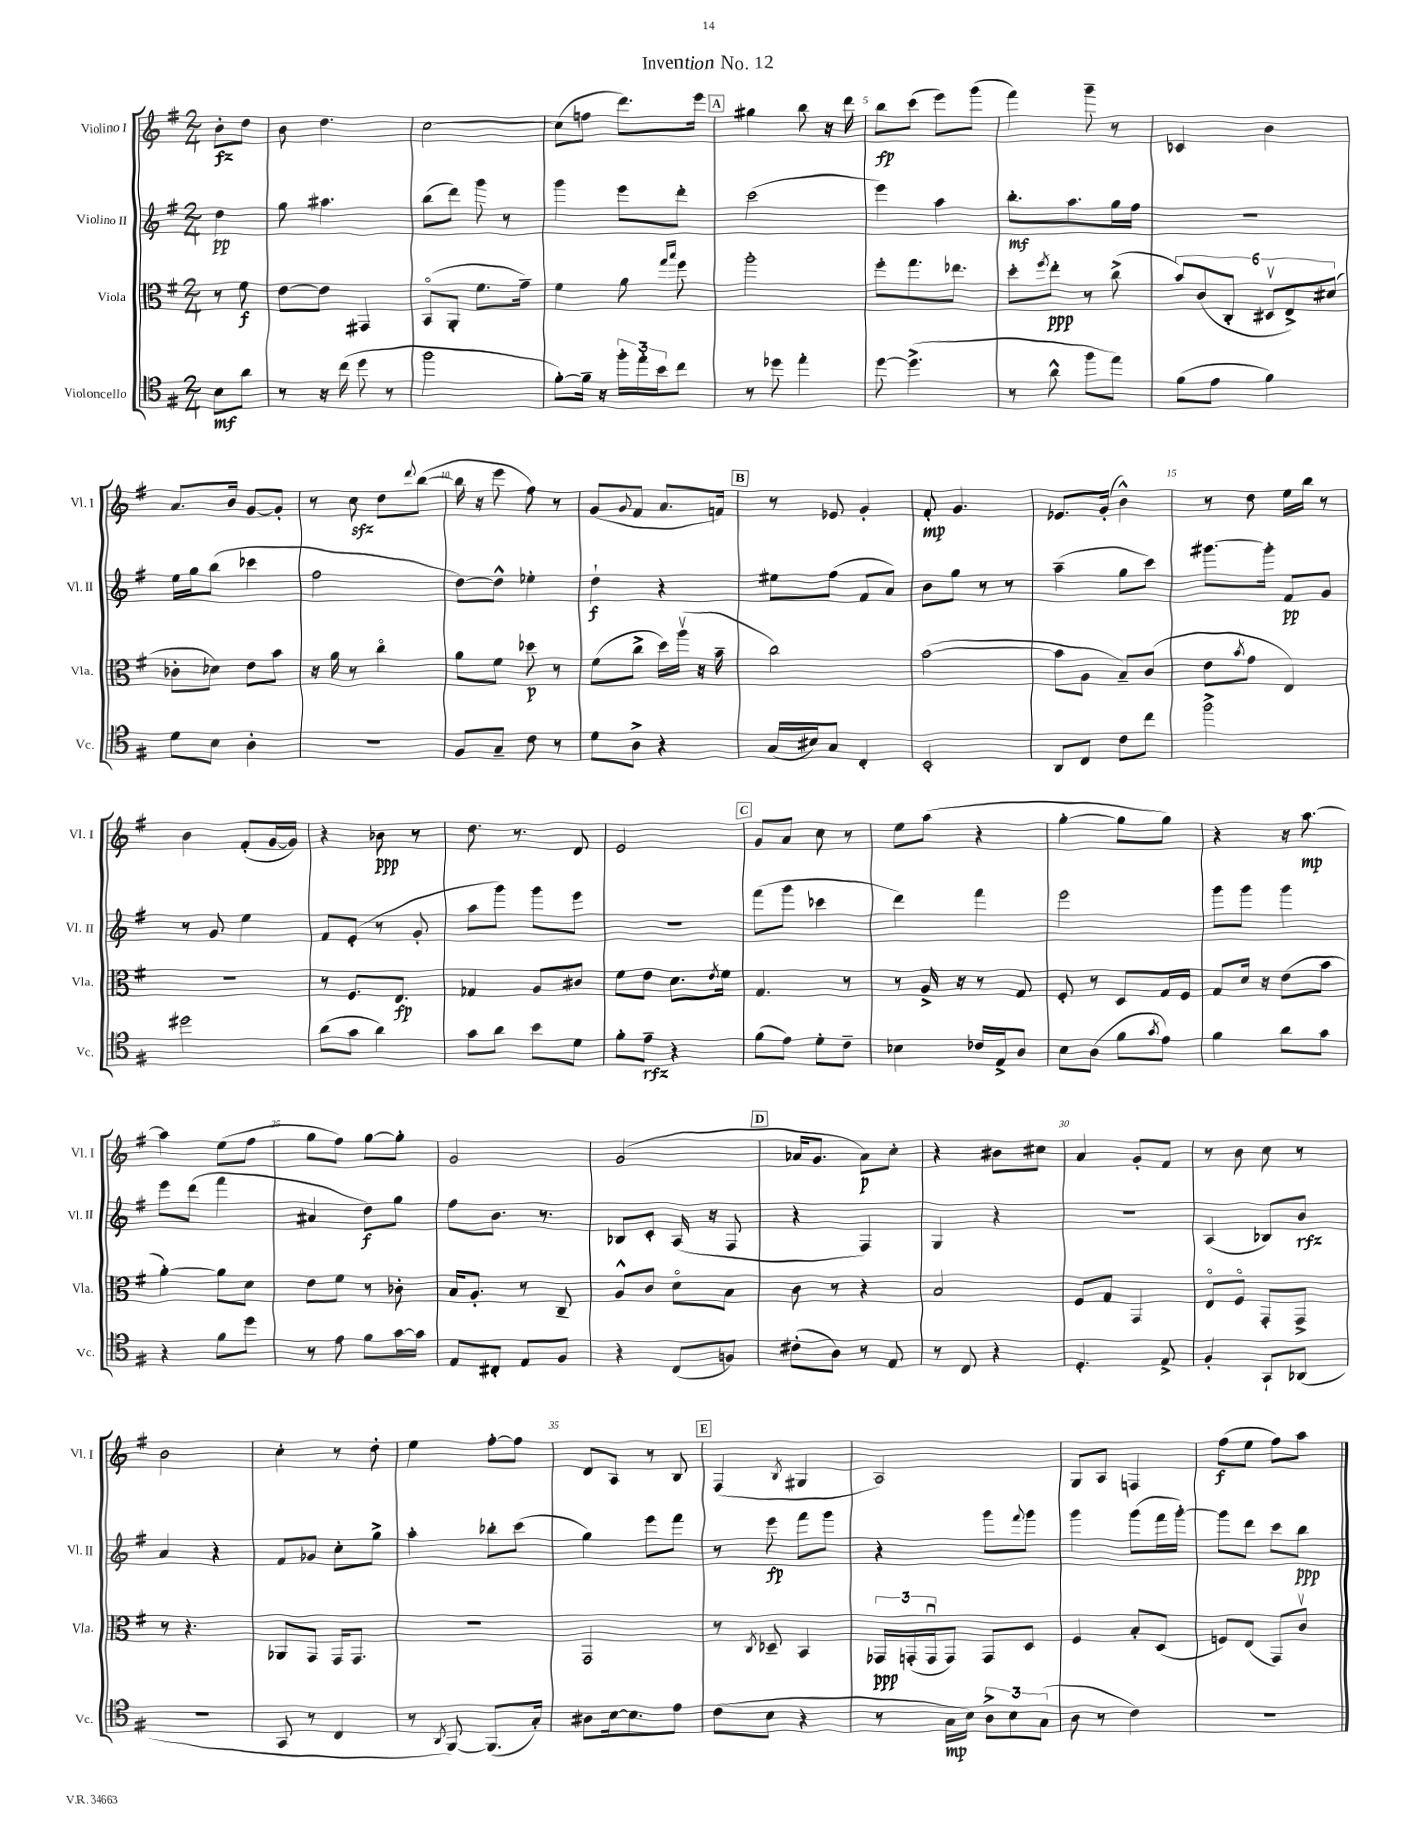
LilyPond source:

\header { title = "Invention No. 12" }
<<
\new StaffGroup <<
\new Staff = "s0" \with { instrumentName = "Violino I" shortInstrumentName = "Vl. I" } {
    \clef treble \key g \major \numericTimeSignature \time 2/4 \partial 4
    b'8-.\fz d''8 |
    b'8 d''4. |
    c''2~ |
    c''8( f''8 d'''8.) e'''16 |
    \mark \markup { \box "A" } gis''4 b''8 r16 d'''16 |
    b''8\fp c'''8( e'''8) g'''8( |
    fis'''4) g'''8-- r8 |
    ces'4 b'4 |
    a'8. b'16 g'8~ g'8-. |
    r8 c''8\sfz d''8 \appoggiatura { d'''8 } b''8~( |
    b''16 r16 e'''8 fis''8) r8 |
    g'8( \appoggiatura { g'8 } fis'8 a'8. f'16) |
    \mark \markup { \box "B" } r8 ees'8 g'4-. |
    fis'8-.\mp g'4. |
    ees'8. g'16-.( b'4-^) |
    r8 d''8 e''16 b''16 r8 |
    b'4 fis'8-.( g'16~ g'16) |
    r4 bes'8\ppp r8 |
    d''8. r8. d'8 |
    e'2 |
    \mark \markup { \box "C" } g'8 a'8 c''8 r8 |
    e''8 a''8( r4 |
    g''4~-. g''8 g''8) |
    r4 r16 a''8.~\mp |
    a''4 e''8( fis''8 |
    g''8 fis''8) g''8~ g''8-. |
    g'2 |
    g'2( |
    \mark \markup { \box "D" } aes'16 g'8. aes'8\p) c''8-. |
    r4 bis'8 cis''8 |
    a'4 g'8-. fis'8 |
    r8 b'8 c''8 r8 |
    b'2 |
    c''4-. r8 d''8-. |
    e''4 fis''8~-. fis''8 |
    d'8 a8 r8 b8 |
    \mark \markup { \box "E" } fis4( \acciaccatura { b8 } gis4 |
    a2) |
    g8 a8 f4 |
    fis''8\f( e''8 fis''8) a''8 \bar "|." |
}
\new Staff = "s1" \with { instrumentName = "Violino II" shortInstrumentName = "Vl. II" } {
    \clef treble \key g \major \numericTimeSignature \time 2/4 \partial 4
    d''4\pp |
    g''8 ais''4. |
    b''8( d'''8) g'''8 r8 |
    g'''4 e'''8 d'''8-. |
    \mark \markup { \box "A" } c'''2( |
    e'''4) a''4 |
    b''8.-.\mf a''8. g''16 fis''16 |
    r2 |
    e''16 g''16 b''8( ces'''4 |
    fis''2 |
    d''8~) d''8-^ ees''4-. |
    d''4-!\f r4 |
    \mark \markup { \box "B" } eis''8 fis''8( fis'8 a'8) |
    b'8 g''8 r8 r8 |
    a''4--( g''8 c'''8) |
    gis'''8.~ gis'''16-. fis'8\pp g'8 |
    r8 g'8 e''4 |
    fis'8 e'8-.( r8 g'8-. |
    a''8 g'''8) g'''8 e'''8 |
    R2 |
    \mark \markup { \box "C" } fis'''8( g'''8 ces'''4 |
    d'''4) fis'''4 |
    e'''2 |
    g'''8 g'''8 g'''4 |
    e'''8 d'''8( fis'''4 |
    ais'4 d''8\f) g''8 |
    fis''8 b'8. r8. |
    bes8 c'8-. a16( r16 fis8 |
    \mark \markup { \box "D" } r4 fis4) |
    g4 r4 |
    R2 |
    a4( bes8) b'8\rfz |
    a'4 r4 |
    fis'8 ges'8 c''8-. g''8-> |
    a''4-. bes''8-. c'''8( |
    g''4) e'''8 fis'''8 |
    \mark \markup { \box "E" } r8 e'''8\fp fis'''8 g'''8 |
    r4 g'''8 \appoggiatura { fis'''8 } g'''8 |
    g'''4 g'''8( fis'''16 g'''16~-.) |
    g'''8 d'''8 c'''8 b''8\ppp \bar "|." |
}
\new Staff = "s2" \with { instrumentName = "Viola" shortInstrumentName = "Vla." } {
    \clef alto \key g \major \numericTimeSignature \time 2/4 \partial 4
    r8 fis'8\f |
    e'8~ e'8 gis,4 |
    b,8\flageolet( a,8-. fis'8. g'16--) |
    fis'4 a'8 \grace { g''16 b''16 } fis''8 |
    \mark \markup { \box "A" } a''2-. |
    fis''8-. g''8. ees''8. |
    d''8-. \acciaccatura { fis''8 } e''8-.\ppp r8 c''8->( |
    \tuplet 6/4 { b'8) c'8( c8-. dis8\upbow e8->) dis'8( } |
    ces'8-. des'8) e'8 b'8 |
    r16 a'16 r8 c''4\flageolet |
    a'8 fis'8 des''8\p r8 |
    fis'8( c''8-> d''16) a''16\upbow( r16 b'16-- |
    \mark \markup { \box "B" } c''2) |
    b'2~( |
    b'8 a8 b8--) c'8( |
    e'8 \acciaccatura { b'8 } g'8 e4) |
    r2 |
    r8 fis8. e8.\fp |
    ges4 a8 cis'8 |
    fis'8 e'8 d'8. \acciaccatura { e'8 } fis'16 |
    \mark \markup { \box "C" } g4. r8 |
    r8 a16-> r16 r8 g8 |
    fis8-. r8 d8 g16 fis16 |
    g8 d'16 r16 e'8( b'8 |
    a'4~-.) a'8 d'8 |
    e'8 fis'8 r8 ces'8-. |
    b16 a8.-. r8 c8-- |
    a8-^ c'8 d'8\flageolet b8 |
    \mark \markup { \box "D" } c'8 r8 r4 |
    b2 |
    fis8 g8 g,4 |
    e8\flageolet fis8\flageolet g,8-. g,8-> |
    r8 r4. |
    aes,8 g,8 g,16 g,8. |
    R2 |
    g,2 |
    \mark \markup { \box "E" } r8 \acciaccatura { c8 } des8-- b,4 |
    \tuplet 3/2 { ges,16\ppp g,16-.( g,16\downbow } g,8) g,8 d8 |
    fis4 b8-. d8( |
    f8) e8( g,8) c'8\upbow \bar "|." |
}
\new Staff = "s3" \with { instrumentName = "Violoncello" shortInstrumentName = "Vc." } {
    \clef tenor \key g \major \numericTimeSignature \time 2/4 \partial 4
    b8\mf a'8 |
    r8 r16 c''16( d''8 r8 |
    fis''2 |
    fis'8~-.) fis'16-- r16 \tuplet 3/2 { fis''16-. e''16-. b'16 } c''8 |
    \mark \markup { \box "A" } r8 des''8 e''4-. |
    d''8~ d''4.->( |
    r8 a'8-^ fis''8 e''8) |
    fis'8( e'8 fis'4) |
    d'8 b8 a4-. |
    R2 |
    fis8 g8-- c'8 r8 |
    d'8 a8-> r4 |
    \mark \markup { \box "B" } g16( bis16) g8 c4-. |
    b,2-. |
    a,8 c8 c'8 c''8 |
    fis''2-> |
    dis''2 |
    a'8( g'8 a'4) |
    g'8 a'8 b'8 d'8 |
    fis'8-. e'8--\rfz r4 |
    \mark \markup { \box "C" } fis'8( e'8) d'8-. c'8-- |
    bes4 ces'16 e16-> a8 |
    b8 a8( fis'8 \acciaccatura { g'8 } e'8) |
    fis'4 a'8 g'8 |
    r4 fis'8 d''8 |
    r8 e'8 fis'8 g'16~ g'16 |
    e8 cis8-. e8 fis8 |
    r4 c8( f8) |
    \mark \markup { \box "D" } cis'8-.( a8) r8 e8 |
    r8 c8 r4 |
    d4.-. e8-> |
    fis4-. g,8-! aes,8( |
    R2 |
    g,8 r8 c4 |
    r8 \acciaccatura { a,8 } fis,8~) fis,8.( g16-.) |
    ais8 b16~ b8. e'8 |
    \mark \markup { \box "E" } c'8( b8 r4 |
    r8 g16\mp b16) \tuplet 3/2 { a8-> b8 g8( } |
    a8 r8 c'4) |
    R2 \bar "|." |
}
>>
>>
\layout { \context { \Score \override BarNumber.break-visibility = ##(#f #t #t) barNumberVisibility = #(every-nth-bar-number-visible 5) } }
